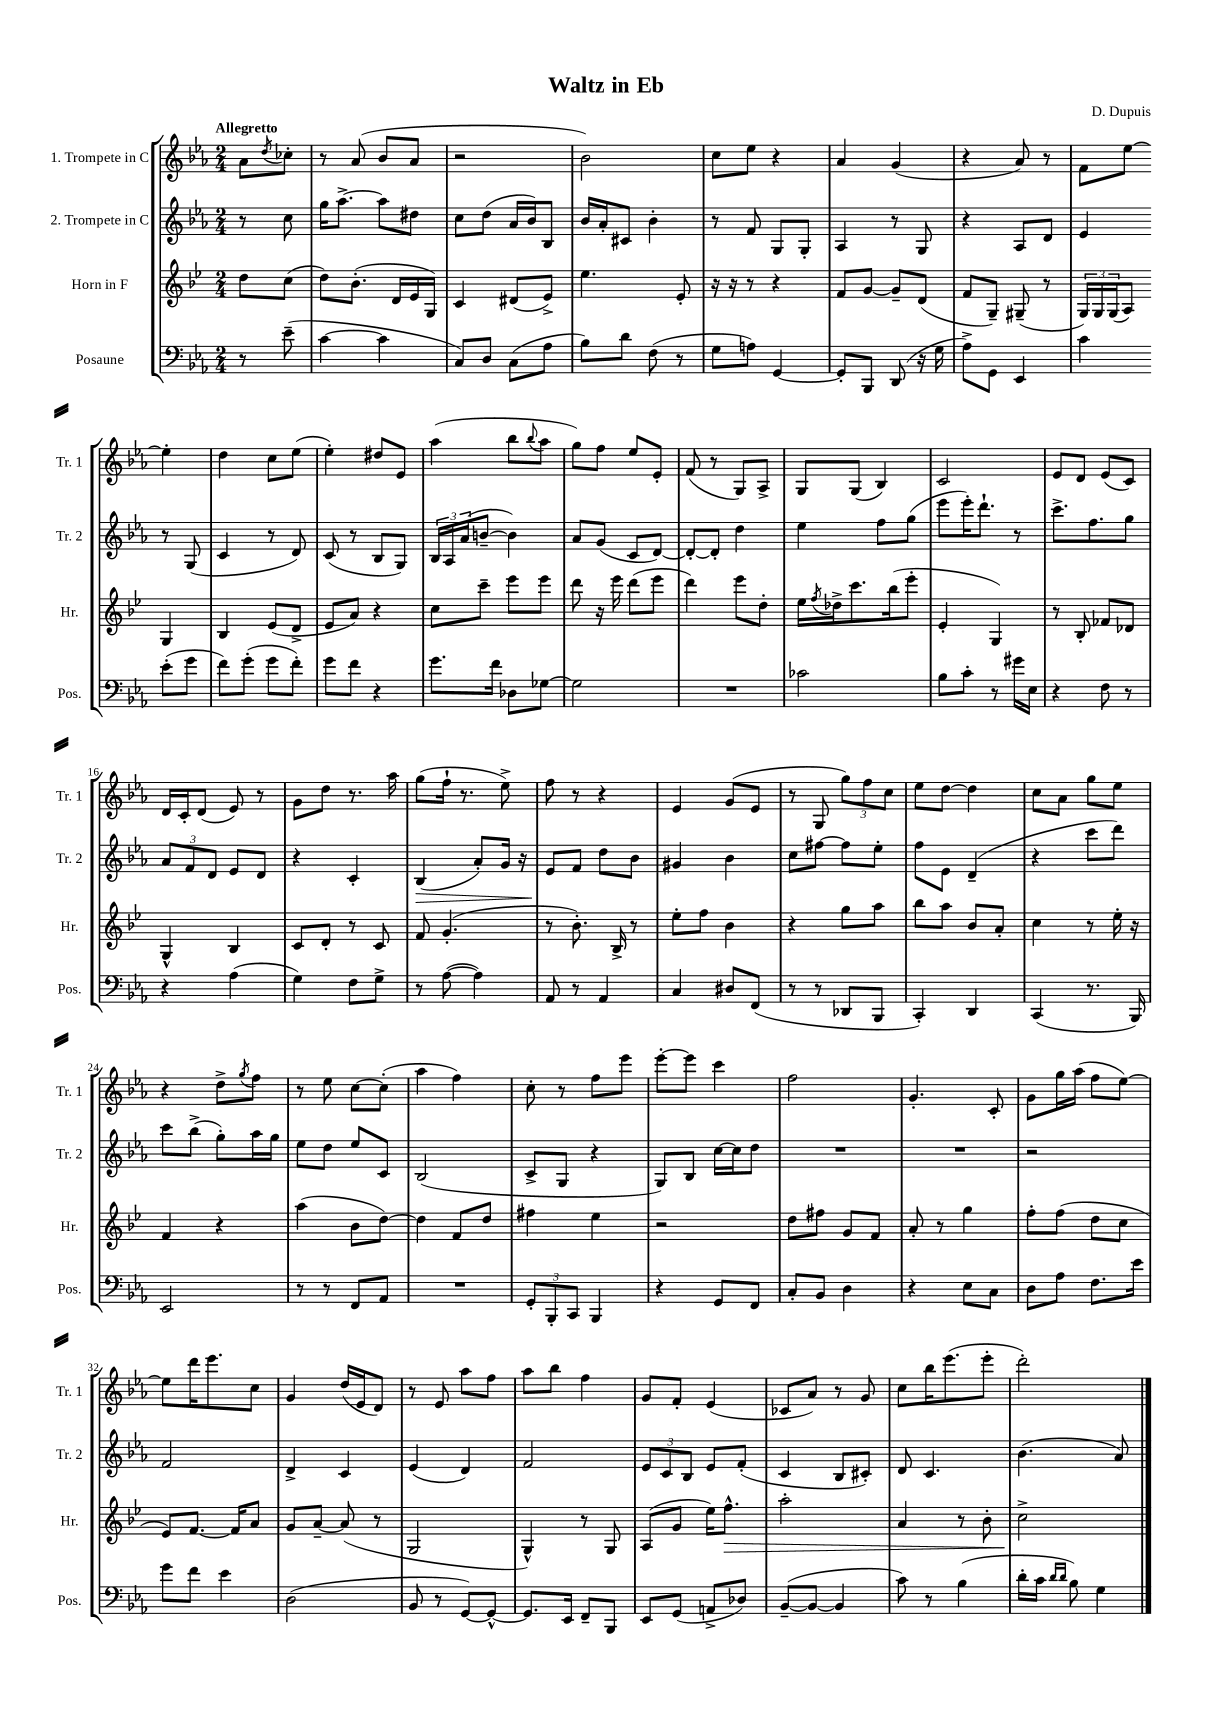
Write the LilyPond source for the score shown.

\header { title = "Waltz in Eb" composer = "D. Dupuis" }
<<
\new StaffGroup <<
\new Staff = "s0" \with { instrumentName = "1. Trompete in C" shortInstrumentName = "Tr. 1" } {
    \clef treble \key ees \major \numericTimeSignature \time 2/4 \partial 4 \tempo "Allegretto"
    aes'8 \acciaccatura { d''8 } ces''8-. |
    r8 aes'8( bes'8 aes'8 |
    r2 |
    bes'2) |
    c''8 ees''8 r4 |
    aes'4 g'4( |
    r4 aes'8) r8 |
    f'8 ees''8~ ees''4-. |
    d''4 c''8 ees''8( |
    ees''4-.) dis''8 ees'8 |
    aes''4( bes''8 \appoggiatura { bes''8 } aes''8 |
    g''8) f''8 ees''8 ees'8-. |
    f'8( r8 g8) aes8-> |
    g8 g8( bes4) |
    c'2 |
    ees'8 d'8 ees'8( c'8) |
    d'16 c'16-. d'8( ees'8) r8 |
    g'8 d''8 r8. aes''16 |
    g''8( f''16-! r8. ees''8->) |
    f''8 r8 r4 |
    ees'4 g'8( ees'8 |
    r8 g8 \tuplet 3/2 { g''8) f''8 c''8 } |
    ees''8 d''8~ d''4 |
    c''8 aes'8 g''8 ees''8 |
    r4 d''8-> \acciaccatura { g''8 } f''8 |
    r8 ees''8 c''8~ c''8-.( |
    aes''4 f''4) |
    c''8-. r8 f''8 ees'''8 |
    ees'''8~-. ees'''8 c'''4 |
    f''2 |
    g'4.-. c'8-. |
    g'8 g''16 aes''16( f''8 ees''8~) |
    ees''8 d'''16 ees'''8. c''8 |
    g'4 d''16( ees'16 d'8) |
    r8 ees'8 aes''8 f''8 |
    aes''8 bes''8 f''4 |
    g'8 f'8-. ees'4( |
    ces'8 aes'8) r8 g'8 |
    c''8 bes''16 ees'''8.( ees'''8-. |
    d'''2-.) \bar "|." |
}
\new Staff = "s1" \with { instrumentName = "2. Trompete in C" shortInstrumentName = "Tr. 2" } {
    \clef treble \key ees \major \numericTimeSignature \time 2/4 \partial 4
    r8 c''8 |
    g''16 aes''8.~-> aes''8 dis''8 |
    c''8 d''8( aes'16 bes'16) bes8 |
    bes'16 aes'16-. cis'8 bes'4-. |
    r8 f'8 g8 g8-. |
    aes4 r8 g8 |
    r4 aes8 d'8 |
    ees'4 r8 g8( |
    c'4 r8 d'8) |
    c'8( r8 bes8 g8) |
    \tuplet 3/2 { bes16 aes16 aes'16( } b'8~-- b'4) |
    aes'8 g'8( c'8 d'8~) |
    d'8~-. d'8-. d''4 |
    ees''4 f''8 g''8( |
    ees'''8 ees'''16-.) d'''8.-! r8 |
    c'''8.-> f''8. g''8 |
    \tuplet 3/2 { aes'8 f'8 d'8 } ees'8 d'8 |
    r4 c'4-. |
    bes4\>( aes'8-.) g'16 r16 |
    ees'8\! f'8 d''8 bes'8 |
    gis'4 bes'4 |
    c''8 fis''8~ fis''8 ees''8-. |
    f''8 ees'8 d'4--( |
    r4 c'''8 d'''8) |
    c'''8 bes''8->( g''8-.) aes''16 g''16 |
    ees''8 d''8 ees''8 c'8 |
    bes2( |
    c'8-> g8 r4 |
    g8) bes8 c''16~ c''16 d''8 |
    R2 |
    R2 |
    r2 |
    f'2 |
    d'4-> c'4 |
    ees'4( d'4) |
    f'2 |
    \tuplet 3/2 { ees'8 c'8 bes8 } ees'8 f'8-.( |
    c'4 bes8 cis'8-.) |
    d'8 c'4. |
    bes'4.( aes'8) \bar "|." |
}
\new Staff = "s2" \with { instrumentName = "Horn in F" shortInstrumentName = "Hr." } {
    \clef treble \key bes \major \numericTimeSignature \time 2/4 \partial 4
    d''8 c''8( |
    d''8) bes'8.-.( d'16 ees'16 g16) |
    c'4 dis'8( ees'8->) |
    ees''4. ees'8-. |
    r16 r16 r8 r4 |
    f'8 g'8~ g'8-- d'8( |
    f'8 g8--) gis8--( r8 |
    \tuplet 3/2 { g16) g16 g16( } a8) g4 |
    bes4 ees'8( d'8-> |
    ees'8 a'8) r4 |
    c''8 c'''8-- ees'''8 ees'''8 |
    d'''8 r16 ees'''16 d'''8( ees'''8 |
    d'''4) ees'''8 d''8-. |
    ees''16 \acciaccatura { f''8 } des''16-> c'''8. bes''16( ees'''8-. |
    ees'4-. g4) |
    r8 bes8-. fes'8 des'8 |
    g4-^ bes4 |
    c'8 d'8-. r8 c'8 |
    f'8 g'4.-.( |
    r8 bes'8.-.) bes16-> r8 |
    ees''8-. f''8 bes'4 |
    r4 g''8 a''8 |
    bes''8 a''8 bes'8 a'8-. |
    c''4 r8 ees''16-. r16 |
    f'4 r4 |
    a''4( bes'8 d''8~) |
    d''4 f'8 d''8 |
    fis''4 ees''4 |
    r2 |
    d''8 fis''8 g'8 f'8 |
    a'8-. r8 g''4 |
    f''8-. f''8( d''8 c''8 |
    ees'8) f'8.~ f'16 a'8 |
    g'8 a'8~-- a'8( r8 |
    g2 |
    g4-^) r8 g8 |
    a8( g'8 ees''16) f''8.-^\> |
    a''2-. |
    a'4 r8 bes'8-. |
    c''2->\! \bar "|." |
}
\new Staff = "s3" \with { instrumentName = "Posaune" shortInstrumentName = "Pos." } {
    \clef bass \key ees \major \numericTimeSignature \time 2/4 \partial 4
    r8 ees'8--( |
    c'4~ c'4 |
    c8) d8 c8( aes8 |
    bes8) d'8 f8( r8 |
    g8 a8) g,4~ |
    g,8-. bes,,8 d,8( r16 g16 |
    aes8->) g,8 ees,4 |
    c'4 ees'8-.( g'8 |
    f'8) g'8-.( g'8 f'8-.) |
    g'8 f'8 r4 |
    g'8. f'16 des8 ges8~ |
    ges2 |
    R2 |
    ces'2 |
    bes8 c'8-. r8 gis'16 ees16 |
    r4 f8 r8 |
    r4 aes4( |
    g4) f8 g8-> |
    r8 aes8~( aes4) |
    aes,8 r8 aes,4 |
    c4 dis8 f,8( |
    r8 r8 des,8 bes,,8 |
    c,4-.) d,4 |
    c,4( r8. bes,,16) |
    ees,2 |
    r8 r8 f,8 aes,8 |
    R2 |
    \tuplet 3/2 { g,8-. bes,,8-. c,8 } bes,,4 |
    r4 g,8 f,8 |
    c8-. bes,8 d4 |
    r4 ees8 c8 |
    d8 aes8 f8. ees'16 |
    g'8 f'8 ees'4 |
    d2( |
    bes,8 r8 g,8~) g,8~-^ |
    g,8. ees,16 f,8-- bes,,8 |
    ees,8 g,8( a,8-> des8) |
    bes,8~--( bes,8~ bes,4 |
    c'8) r8 bes4( |
    d'16-. c'16 \grace { d'16 d'16 } bes8) g4 \bar "|." |
}
>>
>>
